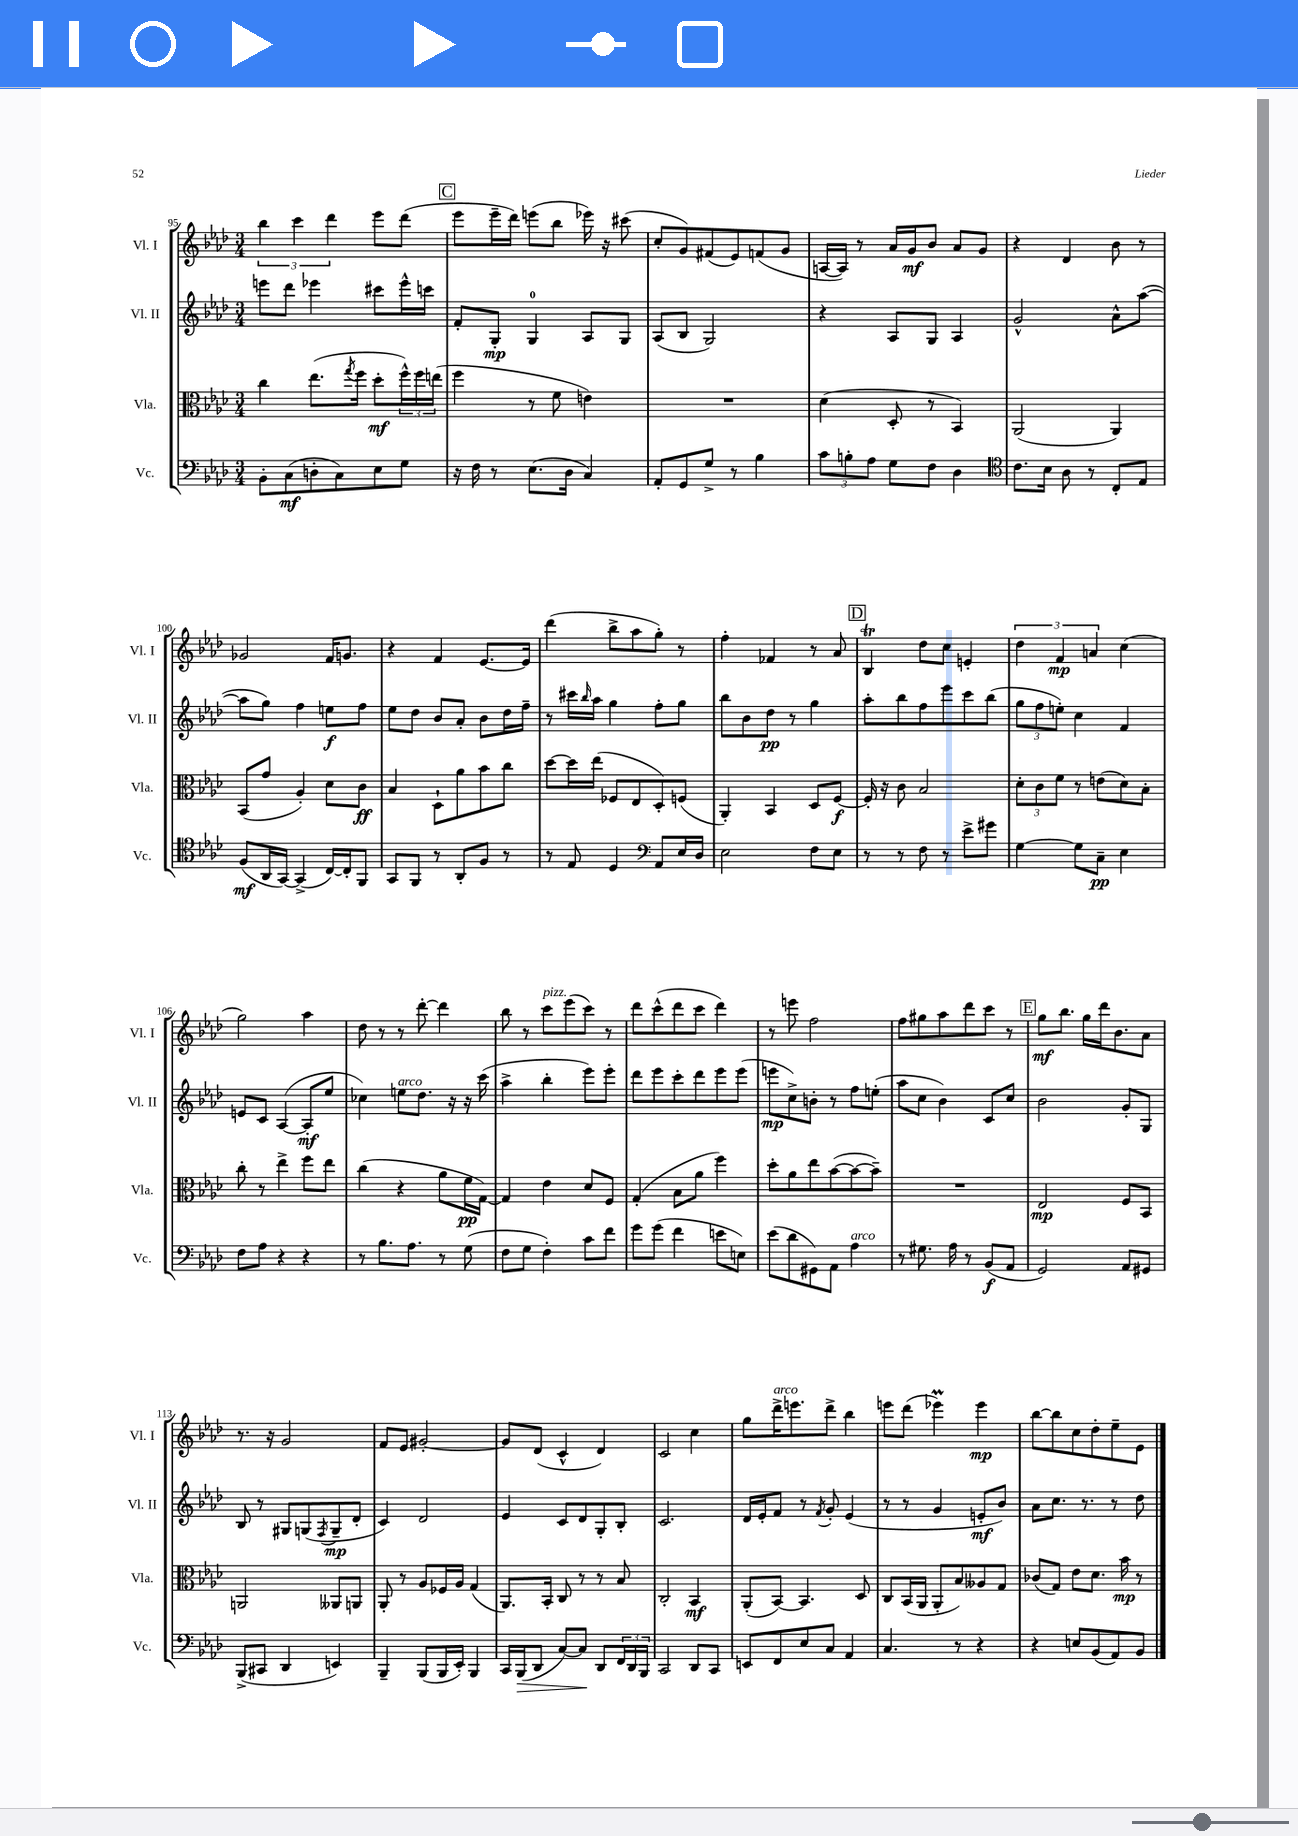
<<
\new StaffGroup <<
\new Staff = "s0" \with { instrumentName = "Vl. I" shortInstrumentName = "Vl. I" } {
    \clef treble \key aes \major \numericTimeSignature \time 3/4
    \tuplet 3/2 { bes''4 c'''4 des'''4 } ees'''8 des'''8( |
    \mark \markup { \box "C" } ees'''8 ees'''16-- des'''16) e'''8( bes''8 ees'''16) r16 cis'''8( |
    c''8-. g'8) fis'8( ees'8) f'8( g'8 |
    a16~ a16) r8 aes'16 g'16\mf bes'8 aes'8 g'8 |
    r4 des'4 bes'8 r8 |
    ges'2 f'16 g'8. |
    r4 f'4 ees'8.~ ees'16 |
    des'''4( bes''8-> aes''8 g''8-.) r8 |
    f''4-. fes'4 r8 aes'8 |
    \mark \markup { \box "D" } bes4\trill des''8 c''8 e'4-. |
    \tuplet 3/2 { des''4 f'4\mp a'4 } c''4( |
    g''2) aes''4 |
    des''8 r8 r8 des'''8~-. des'''4 |
    bes''8 r8 c'''8^\markup { \italic "pizz." } ees'''8( c'''8) r8 |
    des'''8 c'''8-^( des'''8 c'''8 des'''4) |
    r8 e'''8 f''2 |
    f''8 gis''8 aes''8 des'''8 c'''8 r8 |
    \mark \markup { \box "E" } g''8\mf bes''8. g''16 des'''16 bes'8. aes'8 |
    r8. r16 g'2 |
    f'8 ees'8 gis'2~-. |
    gis'8 des'8( c'4-^ des'4) |
    c'2 c''4 |
    g''8 des'''16->^\markup { \italic "arco" } e'''8. des'''8-> bes''4 |
    e'''8 des'''8( ees'''4\prall) ees'''4\mp |
    bes''8~ bes''8 c''8 des''8-. ees''8-- ees'8 \bar "|." |
}
\new Staff = "s1" \with { instrumentName = "Vl. II" shortInstrumentName = "Vl. II" } {
    \clef treble \key aes \major \numericTimeSignature \time 3/4
    e'''8 des'''8 ees'''4 cis'''8 ees'''16-^ c'''16 |
    \mark \markup { \box "C" } f'8-. g8-.\mp g4-0 aes8 g8 |
    aes8( bes8 g2) |
    r4 aes8 g8 aes4 |
    g'2-^ aes'8-^ aes''8~( |
    aes''8 g''8) f''4 e''8\f f''8 |
    ees''8 des''8 bes'8 aes'8-. bes'8 des''16 f''16-- |
    r8 cis'''16 \grace { bes''16 } aes''16 g''4 f''8-. g''8 |
    bes''8 bes'8 des''8\pp r8 g''4 |
    \mark \markup { \box "D" } aes''8-. bes''8 f''8 ees'''8 c'''8 bes''8( |
    \tuplet 3/2 { g''8 f''8 e''8-.) } c''4 f'4 |
    e'8 c'8 aes4~( aes8-.\mf ees''8 |
    ces''4) e''8^\markup { \italic "arco" } des''8. r16 r16 c'''16( |
    aes''4-> bes''4-. ees'''8) ees'''8-. |
    des'''8 ees'''8 c'''8-. des'''8 ees'''8 ees'''8( |
    e'''8\mp c''8->) b'8-. r8 f''8 e''8-.( |
    aes''8 c''8 bes'4) c'8 c''8 |
    \mark \markup { \box "E" } bes'2 g'8-. g8 |
    bes8 r8 gis8 g8( \acciaccatura { f8 } g8--\mp des'8-. |
    c'4) des'2 |
    ees'4 c'8 des'8 g8-. bes8-. |
    c'2. |
    des'16 ees'16-. f'8 r8 \acciaccatura { f'8 } g'8-. ees'4( |
    r8 r8 g'4 e'8-.\mf bes'8) |
    aes'8 c''8. r8. r8 des''8 \bar "|." |
}
\new Staff = "s2" \with { instrumentName = "Vla." shortInstrumentName = "Vla." } {
    \clef alto \key aes \major \numericTimeSignature \time 3/4
    c''4 ees''8.( \acciaccatura { g''8 } f''16 des''8-.\mf \tuplet 3/2 { f''16-^) f''16 e''16( } |
    \mark \markup { \box "C" } f''4 r8 f'8 e'4) |
    R2. |
    des'4( des8-. r8 bes,4) |
    aes,2( aes,4) |
    bes,8( g'8 aes4-.) des'8 c'8\ff |
    bes4 des8-! aes'8 bes'8 c''8 |
    des''8~ des''16 ees''16( fes8 ees8 des8-.) f8( |
    aes,4-.) bes,4 des8 f8~\f |
    \mark \markup { \box "D" } f16-. r16 c'8 bes2 |
    \tuplet 3/2 { des'8-. c'8 f'8 } r8 e'8( des'8) bes8-. |
    c''8-. r8 ees''4-> f''8 ees''8 |
    c''4( r4 aes'8 f'16\pp g16~) |
    g4 ees'4 des'8 f8 |
    g4-.( bes8 aes'8 f''4) |
    des''8-. aes'8 ees''8 bes'8~( bes'8~ bes'8--) |
    R2. |
    \mark \markup { \box "E" } ees2\mp f8 bes,8 |
    a,2 aeses,8 a,8 |
    aes,8-. r8 aes8 fes16 aes16 g4( |
    aes,8.) bes,16-. c8 r8 r8 bes8 |
    c2-. bes,4\mf |
    aes,8-.( bes,8~) bes,4. des8 |
    c8 bes,16( aes,16 aes,8-. bes8) aeses8 g8 |
    ces'8( g8) ees'8 des'8. bes'16\mp r8 \bar "|." |
}
\new Staff = "s3" \with { instrumentName = "Vc." shortInstrumentName = "Vc." } {
    \clef bass \key aes \major \numericTimeSignature \time 3/4
    bes,8-. c8\mf( d8-. c8) ees8 g8 |
    \mark \markup { \box "C" } r16 f16 r8 ees8.( des16 c4) |
    aes,8-. g,8 g8-> r8 bes4 |
    \tuplet 3/2 { c'8 b8-. aes8 } g8 f8 des4 |
    \clef tenor c'8. bes16 aes8 r8 c8-. ees8 |
    f8\mf( aes,16 g,16~) g,4->( c16~) c16-. f,8 |
    g,8 f,8 r8 aes,8-. f8 r8 |
    r8 ees8 des4 \clef bass aes,8 ees16 des16 |
    ees2 f8 ees8 |
    \mark \markup { \box "D" } r8 r8 f8 r8 ees'8-> gis'8 |
    g4~ g8 c8--\pp ees4 |
    f8 aes8 r4 r4 |
    r8 bes8. aes8. r8 g8( |
    f8 g8 f4-.) c'8 f'8 |
    g'8 g'8( f'4 e'8 e8) |
    ees'8( des'8 gis,8) aes,8 aes4^\markup { \italic "arco" } |
    r8 gis8. aes16 r8 bes,8\f( aes,8 |
    \mark \markup { \box "E" } g,2) aes,8 gis,8 |
    bes,,8->( cis,8 des,4 e,4) |
    bes,,4-- bes,,8( bes,,16 ees,16-.) bes,,4 |
    c,16 bes,,16\>( des,8 c8~) c8\! des,8 \tuplet 3/2 { f,16 des,16 bes,,16 } |
    c,2 des,8 c,8 |
    e,8 f,8 ees8 c8 aes,4 |
    c4. r8 r4 |
    r4 e8 bes,8( aes,8) bes,8 \bar "|." |
}
>>
>>
\layout { \context { \Score currentBarNumber = #95 } }
